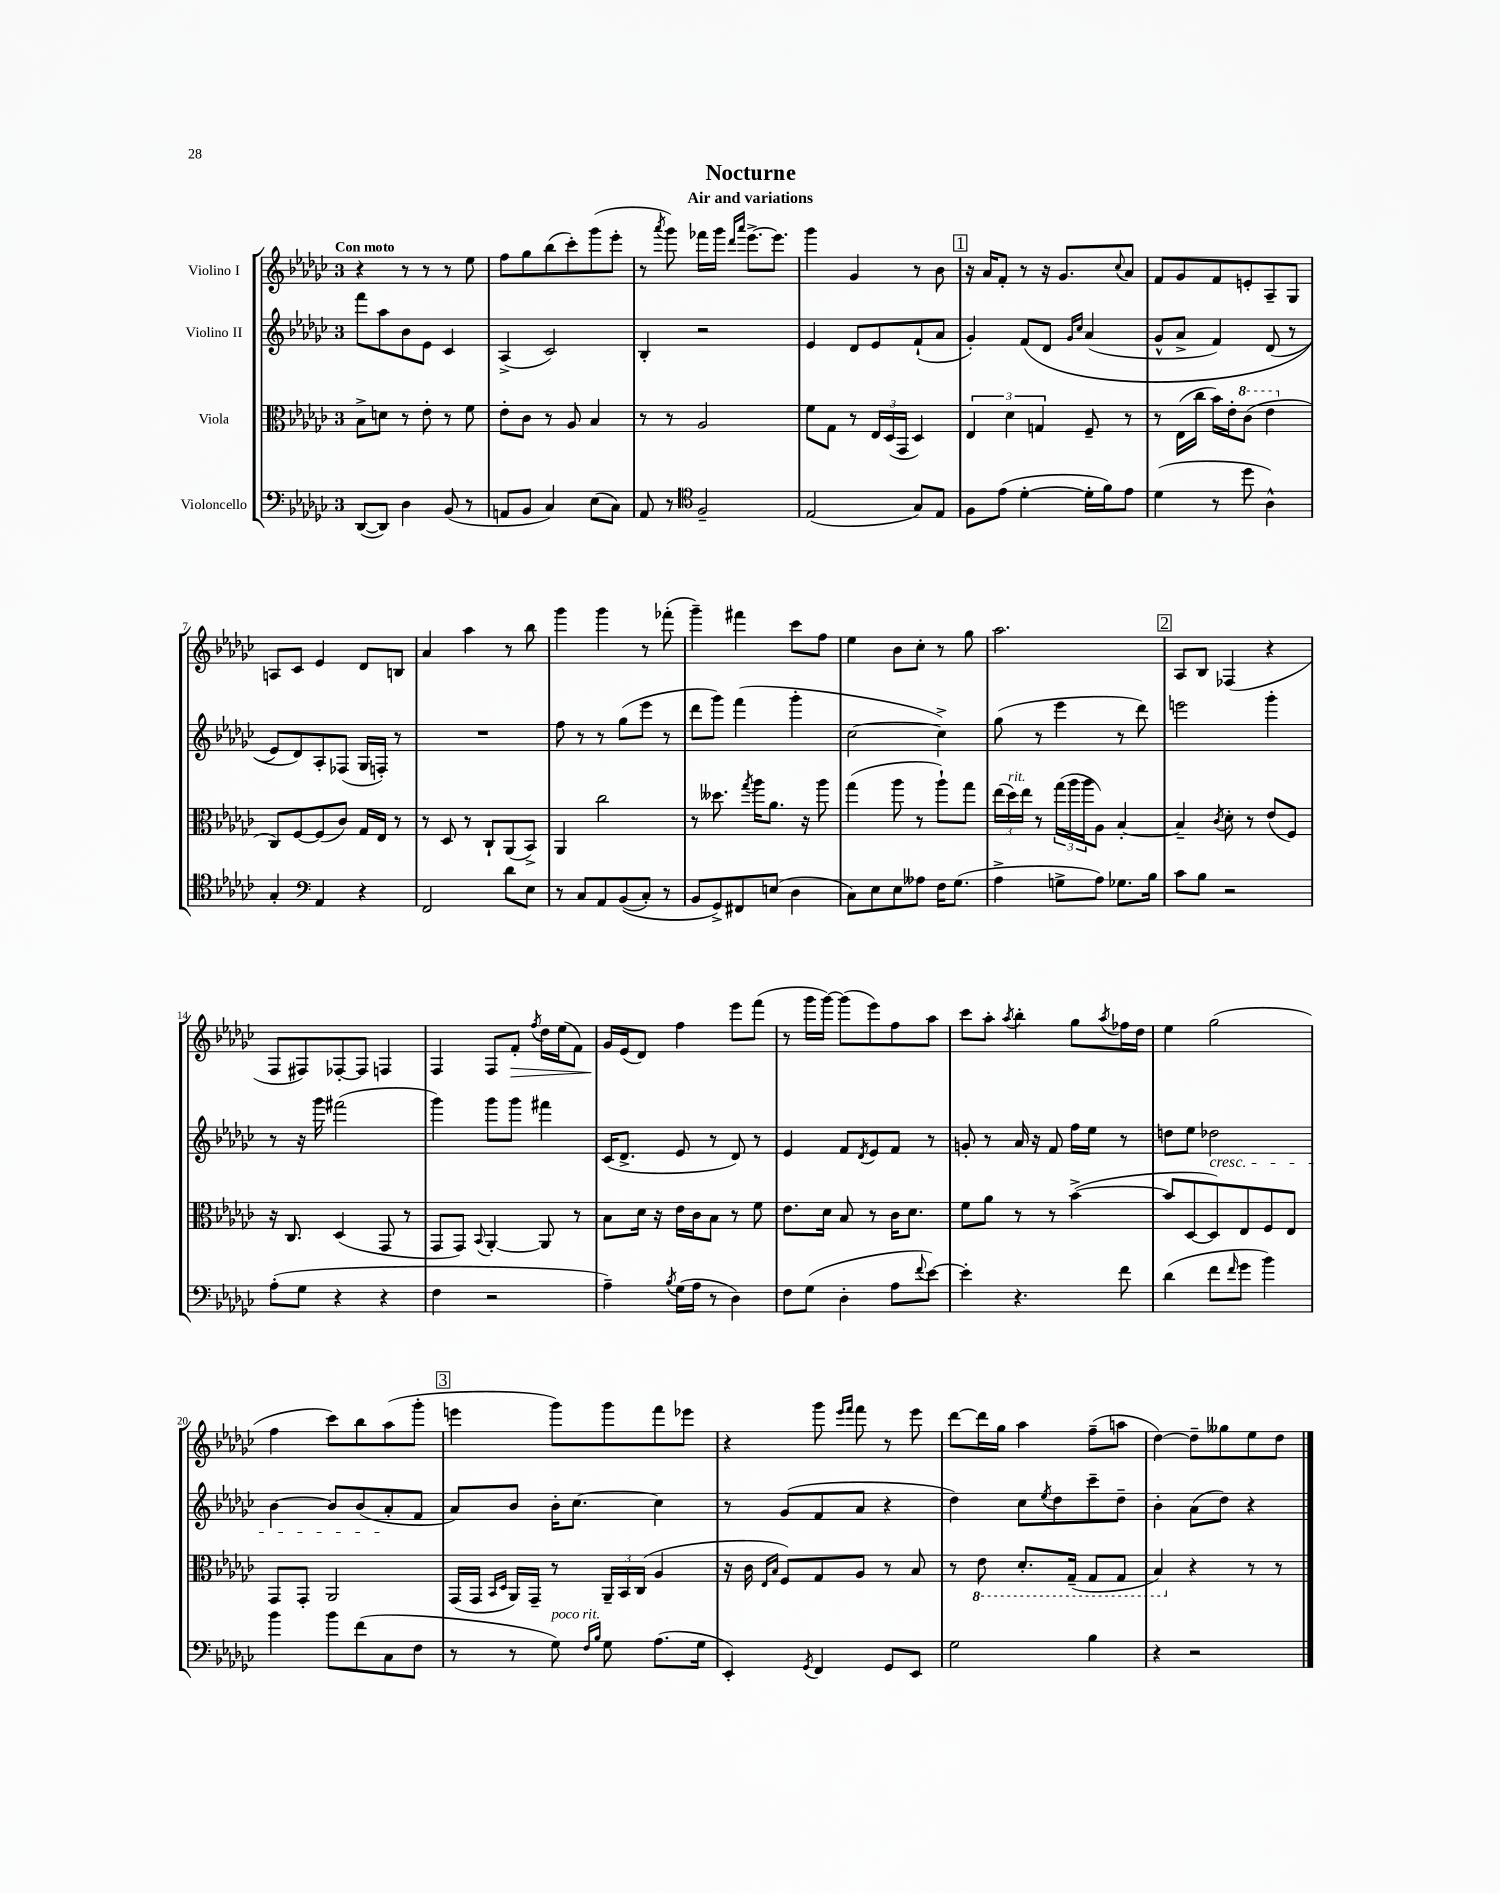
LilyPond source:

\header { title = "Nocturne" subtitle = "Air and variations" }
<<
\new StaffGroup <<
\new Staff = "s0" \with { instrumentName = "Violino I" } {
    \clef treble \key ges \major \once \override Staff.TimeSignature.style = #'single-digit \time 3/4 \tempo "Con moto"
    r4 r8 r8 r8 ees''8 |
    f''8 ges''8 bes''8( ces'''8-.) ges'''8( ees'''8-. |
    r8 \acciaccatura { aes'''8 } ges'''8) fes'''16 ges'''16 \grace { des'''16 aes'''16 } ees'''8.~-> ees'''8. |
    ges'''4 ges'4 r8 bes'8 |
    \mark \markup { \box "1" } r16 aes'16 f'8-. r8 r16 ges'8. \appoggiatura { ces''8 } aes'8 |
    f'8 ges'8 f'8 e'8-. aes8-- ges8 |
    a8 ces'8 ees'4 des'8 b8 |
    aes'4 aes''4 r8 bes''8 |
    ges'''4 ges'''4 r8 fes'''8-.( |
    ges'''4--) fis'''4 ces'''8 f''8 |
    ees''4 bes'8 ces''8-. r8 ges''8 |
    aes''2. |
    \mark \markup { \box "2" } aes8 bes8 fes4( r4 |
    f8 fis8) fes8~-. fes8 f4 |
    f4 f8 f'8-.\> \acciaccatura { f''8 } des''16 ees''16( f'8) |
    ges'16\! ees'16( des'8) f''4 ees'''8 f'''8( |
    r8 ges'''16 ges'''16~) ges'''8( ees'''8) f''8 aes''8 |
    ces'''8 aes''8-. \acciaccatura { aes''8 } bes''4-. ges''8 \acciaccatura { aes''8 } fes''16 des''16 |
    ees''4 ges''2( |
    f''4 ces'''8) bes''8 aes''8( ges'''8-. |
    \mark \markup { \box "3" } e'''4 ges'''8) ges'''8 f'''8 ees'''8 |
    r4 ges'''8 \grace { ees'''16 f'''16 } f'''8 r8 ees'''8 |
    des'''8~ des'''16 ges''16 aes''4 f''8--( a''8 |
    des''4~) des''8-- geses''8 ees''8 des''8 \bar "|." |
}
\new Staff = "s1" \with { instrumentName = "Violino II" } {
    \clef treble \key ges \major \once \override Staff.TimeSignature.style = #'single-digit \time 3/4
    f'''8 aes''8 bes'8 ees'8 ces'4 |
    aes4->( ces'2) |
    bes4-. r2 |
    ees'4 des'8 ees'8 f'8-!( aes'8 |
    \mark \markup { \box "1" } ges'4-.) f'8\( des'8 \grace { ges'16 ces''16 } aes'4( |
    ges'8-^ aes'8-> f'4) des'8( r8 |
    ees'8\) des'8) aes8-. fes8( ges16 f16-.) r8 |
    R2. |
    f''8 r8 r8 ges''8( ees'''8 r8 |
    des'''8 ges'''8) f'''4( ges'''4-. |
    ces''2~ ces''4->) |
    ges''8( r8 ees'''4 r8 des'''8) |
    \mark \markup { \box "2" } e'''2 ges'''4-. |
    r8 r16 ges'''16 fis'''2( |
    ges'''4) ges'''8 ges'''8 fis'''4 |
    ces'16( des'8.-> ees'8 r8 des'8) r8 |
    ees'4 f'8 \acciaccatura { des'8 } ees'8 f'8 r8 |
    g'8-. r8 aes'16 r16 f'8 f''16 ees''16 r8 |
    d''8 ees''8 des''2\cresc |
    bes'4~ bes'8 bes'8( aes'8-.\! f'8 |
    \mark \markup { \box "3" } aes'8) bes'8 bes'16-. ces''8.~ ces''4 |
    r8 ges'8( f'8 aes'8 r4 |
    des''4) ces''8 \acciaccatura { ees''8 } des''8 ces'''8-- des''8-- |
    bes'4-. aes'8( des''8) r4 \bar "|." |
}
\new Staff = "s2" \with { instrumentName = "Viola" } {
    \clef alto \key ges \major \once \override Staff.TimeSignature.style = #'single-digit \time 3/4
    bes8-> d'8 r8 ees'8-. r8 f'8 |
    ees'8-. ces'8 r8 aes8 bes4 |
    r8 r8 aes2 |
    f'8 ges8 r8 \tuplet 3/2 { ees16 des16( ges,16 } des4) |
    \mark \markup { \box "1" } \tuplet 3/2 { ees4 des'4 g4 } f8-- r8 |
    r8 ees16( ces''16 bes'16) ees'16-. \ottava #1 ces''8( ees''4 \ottava #0 |
    ces8) f8~ f8( ces'8) ges16 ees16 r8 |
    r8 des8 r8 ces8-! aes,8( bes,8->) |
    aes,4 ces''2 |
    r8 deses''8. \acciaccatura { ges''8 } aes''16 aes'8. r16 aes''8 |
    ges''4( aes''8 r8 aes''8-!) ges''8 |
    \tuplet 3/2 { ees''16( des''16^\markup { \italic "rit." }) ees''16 } r8 \tuplet 3/2 { ges''16( aes''16 aes''16 } aes8) bes4~-. |
    \mark \markup { \box "2" } bes4-- \acciaccatura { ces'8 } des'8-. r8 ees'8( f8) |
    r16 ces8. des4( ges,8 r8 |
    ges,8 ges,8) \appoggiatura { bes,8 } aes,4~-. aes,8 r8 |
    bes8 des'16 r16 ees'16 ces'16 bes8 r8 f'8 |
    ees'8. des'16 bes8 r8 ces'16 des'8. |
    f'8 aes'8 r8 r8 bes'4~->( |
    bes'8 des8~ des8) ees8 f8 ees8 |
    ges,8 ges,8-. aes,2 |
    \mark \markup { \box "3" } ges,16( ges,16 \grace { bes,16 des16 } aes,16) ges,16-- r8 \tuplet 3/2 { aes,16-- bes,16 ces16( } aes4 |
    r16 ces'16 \grace { ees16 bes16 } f8) ges8 aes8 r8 bes8 |
    r8 \ottava #-1 ees8 des8.-. ges,16--( ges,8 ges,8 |
    bes,4) \ottava #0 r4 r8 r8 \bar "|." |
}
\new Staff = "s3" \with { instrumentName = "Violoncello" } {
    \clef bass \key ges \major \once \override Staff.TimeSignature.style = #'single-digit \time 3/4
    des,8~( des,8) des4 bes,8( r8 |
    a,8 bes,8 ces4) ees8( ces8) |
    aes,8 r8 \clef tenor f2-- |
    ees2( ges8) ees8 |
    \mark \markup { \box "1" } f8 ees'8( des'4~-. des'16-. f'16) ees'8 |
    des'4( r8 des''8 aes4-^) |
    ges4-. \clef bass aes,4 r4 |
    f,2 des'8 ees8 |
    r8 ces8 aes,8 bes,8(\( ces8-.) r8 |
    bes,8 ges,8->\) fis,8 e8( des4 |
    ces8) ees8 ees8 aeses8 f16 ges8.( |
    aes4-> g8-> aes8) ges8. bes16 |
    \mark \markup { \box "2" } ces'8 bes8 r2 |
    aes8-.( ges8 r4 r4 |
    f4 r2 |
    aes4--) \acciaccatura { bes8 } ges16( aes16 r8 des4) |
    f8 ges8( des4-. aes8 \appoggiatura { f'8 } ees'8~) |
    ees'4-. r4. f'8 |
    des'4( f'8 \grace { f'16 } ges'8 bes'4) |
    bes'4 bes'8 f'8( ces8 f8 |
    \mark \markup { \box "3" } r8 r8 ges8^\markup { \italic "poco rit." }) \grace { f16 bes16 } ges8 aes8.( ges16 |
    ees,4-.) \acciaccatura { ges,8 } f,4 ges,8 ees,8 |
    ges2 bes4 |
    r4 r2 \bar "|." |
}
>>
>>
